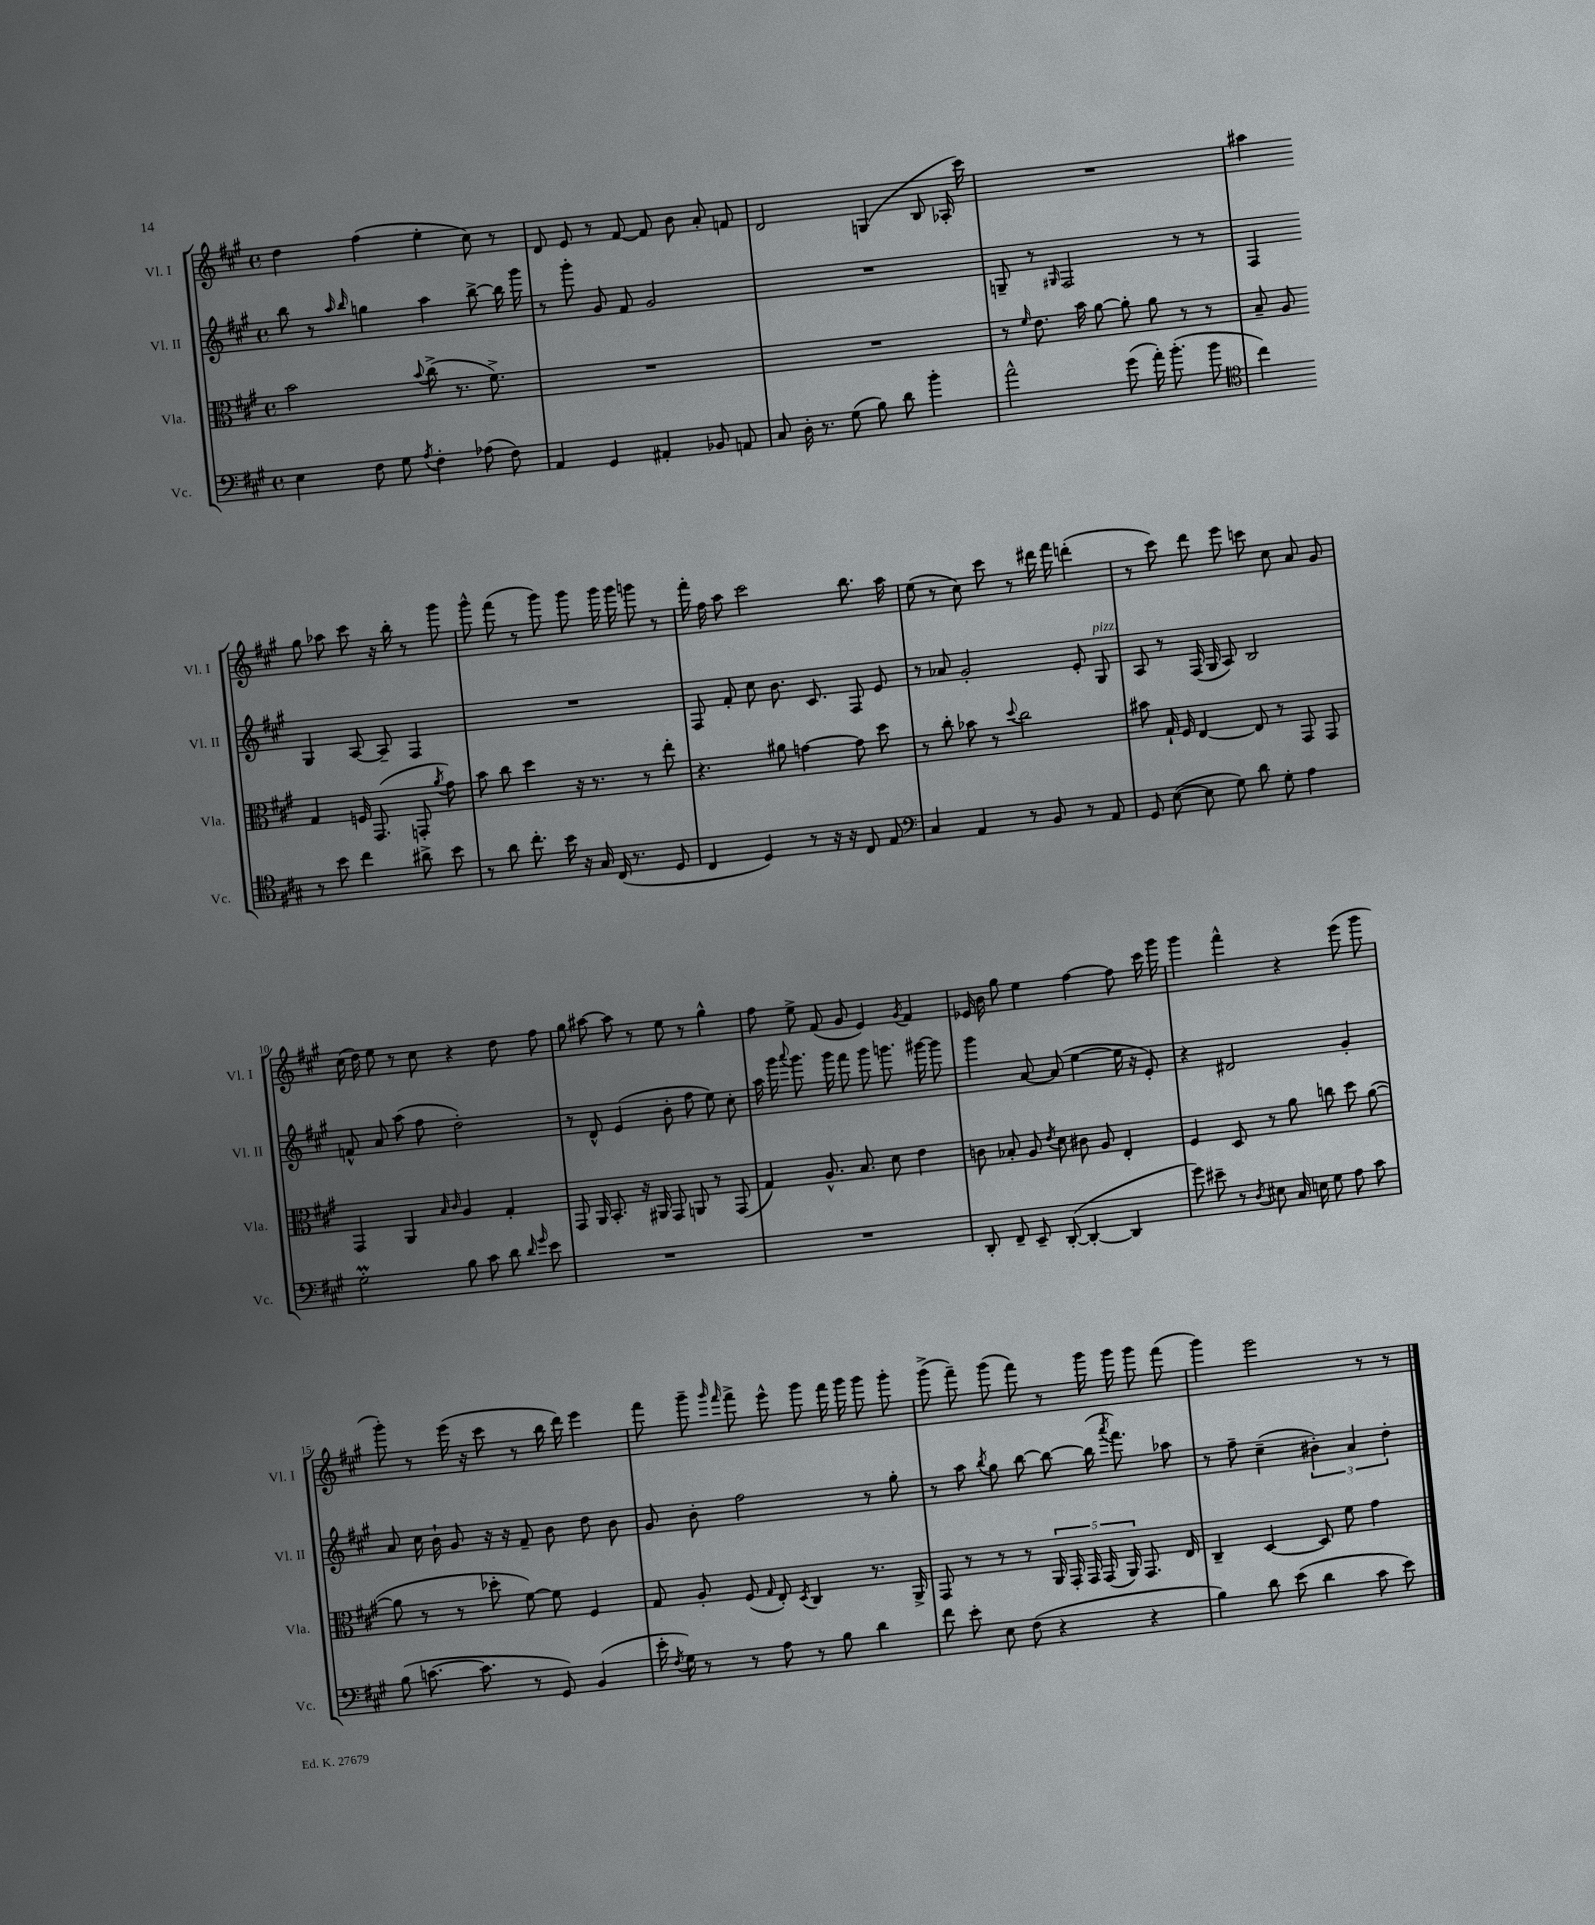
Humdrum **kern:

**kern	**kern	**kern	**kern
*staff4	*staff3	*staff2	*staff1
*clefF4	*clefC3	*clefG2	*clefG2
*k[f#c#g#]	*k[f#c#g#]	*k[f#c#g#]	*k[f#c#g#]
*M4/4	*M4/4	*M4/4	*M4/4
*met(c)	*met(c)	*met(c)	*met(c)
4E	2b	8bb	4dd
.	.	8r	.
.	.	16qqaa	.
.	.	16qqbb	.
8F#	.	4gg	(4ff#
8G#	.	.	.
8qA	8qqb	.	.
4F#'	(8cc#^	4aa	4ee'
.	8.r	.	.
(8A-	.	[8bb^	8cc#)
.	8.f#^)	.	.
8F#)	.	16bb]	8r
.	.	16ggg#	.
=	=	=	=
4AA	1r	8r	8d
.	.	8ggg#'	8e
4GG#	.	8g#	8r
.	.	8f#	[8f#
4AA#'	.	2g#	8f#]
.	.	.	8b
8BB-	.	.	8a'
8AA	.	.	8f
=	=	=	=
8C#	1r	1r	2d
16D'	.	.	.
8.r	.	.	.
(8G#	.	.	.
8B)	.	.	(4G
8d	.	.	.
4b'	.	.	8B
.	.	.	16A-'
.	.	.	16ccc#)
=	=	=	=
2a^^	8r	8G~	1r
.	16qqf#	.	.
.	8.e	8r	.
.	.	16qqG#	.
.	.	2F#	.
.	16b	.	.
.	[8a	.	.
(8g#	8a']	.	.
16a')	8a	.	.
(8.b'	.	.	.
.	8r	8r	.
8b	8r	8r	.
=	=	=	=
*clefC4	*	*	*
4cc#)	8B~	4F#	4aa#
.	8A	.	.
8r	4G#	4G#	8gg#
8b	.	.	8aa-
4cc#	16F	[8A	8ccc#
.	(8.GG#	.	.
.	.	8A~]	16r
.	.	.	16bb'
8a#^	8GG'	4F#	8r
.	8qa	.	.
8b	8g#)	.	8ggg#
=	=	=	=
8r	8b	1r	8ggg#^^
8a	8cc#	.	(8fff#
8.cc#'	4dd	.	8r
.	.	.	8ggg#)
16b	.	.	.
16r	16r	.	8ggg#
16G#	8.r	.	.
(16C#	.	.	16ggg#
8.r	.	.	16ggg#
.	8r	.	8ggg
8D	8ee'	.	8r
=	=	=	=
4C#	4.r	8F#	16fff#'
.	.	.	16ff#
.	.	8f#'	8aa
4D)	.	8cc#	2ccc#
.	8a#	8.b	.
8r	[4g	.	.
.	.	8.c#	.
16r	.	.	.
16r	.	.	.
8C#	8g]	8F#	8.bb
8E	8dd	8e	.
.	.	.	16aa
=	=	=	=
*clefF4	*	*	*
4C#	8r	8r	(8ee
.	8cc#'	8a-	8r
4AA	8b-	2g#'	8cc#)
.	8r	.	8ccc#
.	8qqdd	.	.
8r	2cc#	.	8r
8BB	.	.	16ddd#
.	.	.	16fff#
8r	.	8e'	(4ddd'
8AA	.	8G#	.
=	=	=	=
8GG#	8b#	8A	8r
([8E	16G#`	8r	8ccc#)
.	16F#	.	.
8E]	[4E	(16F#	8ddd
.	.	16G#	.
8G#)	.	8A)	8eee
8d	8E]	2B	8ccc
8G#'	8r	.	8cc#
4A	8GG#	.	8a
.	8GG#	.	8g#
=	=	=	=
2G#'	4GG#	8f^^	(16cc#
.	.	.	16dd)
.	.	8a	8ee
.	4AA	(8aa	8r
.	.	8ff#	8cc#
.	16qqB	.	.
.	16qqc#	.	.
8B	4A	2dd')	4r
8c#	.	.	.
8d	4G#'	.	8dd
16qqd	.	.	.
16qqg#	.	.	.
8e	.	.	8ff#
=	=	=	=
1r	8GG#	8r	8gg#
.	16AA	8d^^	[8aa#
.	8.BB'	.	.
.	.	(4e	8aa#]
.	16r	.	8r
.	16AA#	.	.
.	8GG#	8b'	8ee
.	8AA	8ff#	8r
.	8r	8ee)	4gg#^^
.	(8GG#	8cc#'	.
=	=	=	=
1r	4G#)	16aa	8ff#
.	.	16ggg#	.
.	.	8qqaaa	.
.	.	8.ggg#	8ee^
.	8.A^^	.	(8f#
.	.	16ggg#	.
.	.	8fff#	8g#
.	8.B	.	.
.	.	8ggg#	4e)
.	8d	8.ggg	.
.	.	.	8qg#
.	4e	.	4f#
.	.	[16ggg#	.
.	.	8ggg#]	.
=	=	=	=
8DD'	8c	4ggg#	16e-
.	.	.	16b
8FF#~	8B-'	.	8gg#
8EE~	8A	[8a	4ee
.	8qe	.	.
([8DD'	8d	(8a]	.
4DD'_	8c#	[4ee	[4ff#
.	8A	.	.
4DD]	4E'	16ee]	8ff#]
.	.	16r	.
.	.	8e')	16ccc#
.	.	.	16ggg#
=	=	=	=
8g#)	4F#	4r	4ggg#
8e#~	.	.	.
8r	8D	2d#	4fff#^^
8qD	.	.	.
8E#	8r	.	.
16C#	8a	.	4r
16E	.	.	.
8G#	8cc	.	.
8A	8dd	4g#'	(8eee
8c#	([8a	.	8ggg#
=	=	=	=
(8B	8a]	8a	8ggg#')
[8.c	8r	16cc#	8r
.	.	16b`	.
.	8r	8g#	(16eee
8.c]	.	.	16r
.	8dd-'	16r	8ccc#
.	.	16r	.
8r	[8f#)	8f#~	8r
8GG#)	8f#]	8b	16bb
.	.	.	16ddd)
(4BB	4F#	8dd	4eee
.	.	8b	.
=	=	=	=
16e'	8G#	8g#	8fff#
8qF#	.	.	.
16G#)	.	.	.
8r	8A'	8b'	8ggg#~
.	.	.	16qqggg#
.	.	.	16qqfff#
8r	(8F#	2ff#	8fff#^
.	16qqG#	.	.
8A	8E')	.	8eee^^
.	8qD	.	.
8r	4C#	.	8ggg#
8B	.	.	16fff#
.	.	.	16ggg#
4d	8.r	8r	8ggg#
.	.	8gg#'	8ggg#'
.	16AA^	.	.
=	=	=	=
8f#	8GG#	8r	(8ggg#^
8e'	8r	8aa	8fff#~)
.	.	8qbb	.
8E	8r	8gg#	(8ggg#
(8F#	8r	[8bb	8fff#)
4r	20AA	8bb_	8r
.	20GG#'	.	.
.	20GG#	.	.
.	.	(16bb]	16ggg#
.	(20GG#	.	.
.	.	8qaaa	.
.	.	8.fff#)	16ggg#
.	20AA)	.	.
4r	8.GG#	.	8ggg#
.	.	8aa-	(8fff#
.	16E	.	.
=	=	=	=
4B)	4C#~	8r	4ggg#)
.	.	8ff#~	.
8d	[4D	(4cc#~	2eee
(8e	.	.	.
4d	8D]	6b#')	.
.	8f#	.	.
.	.	6a	.
8c#	4g#	.	8r
.	.	6dd'	.
8e)	.	.	8r
==	==	==	==
*-	*-	*-	*-
